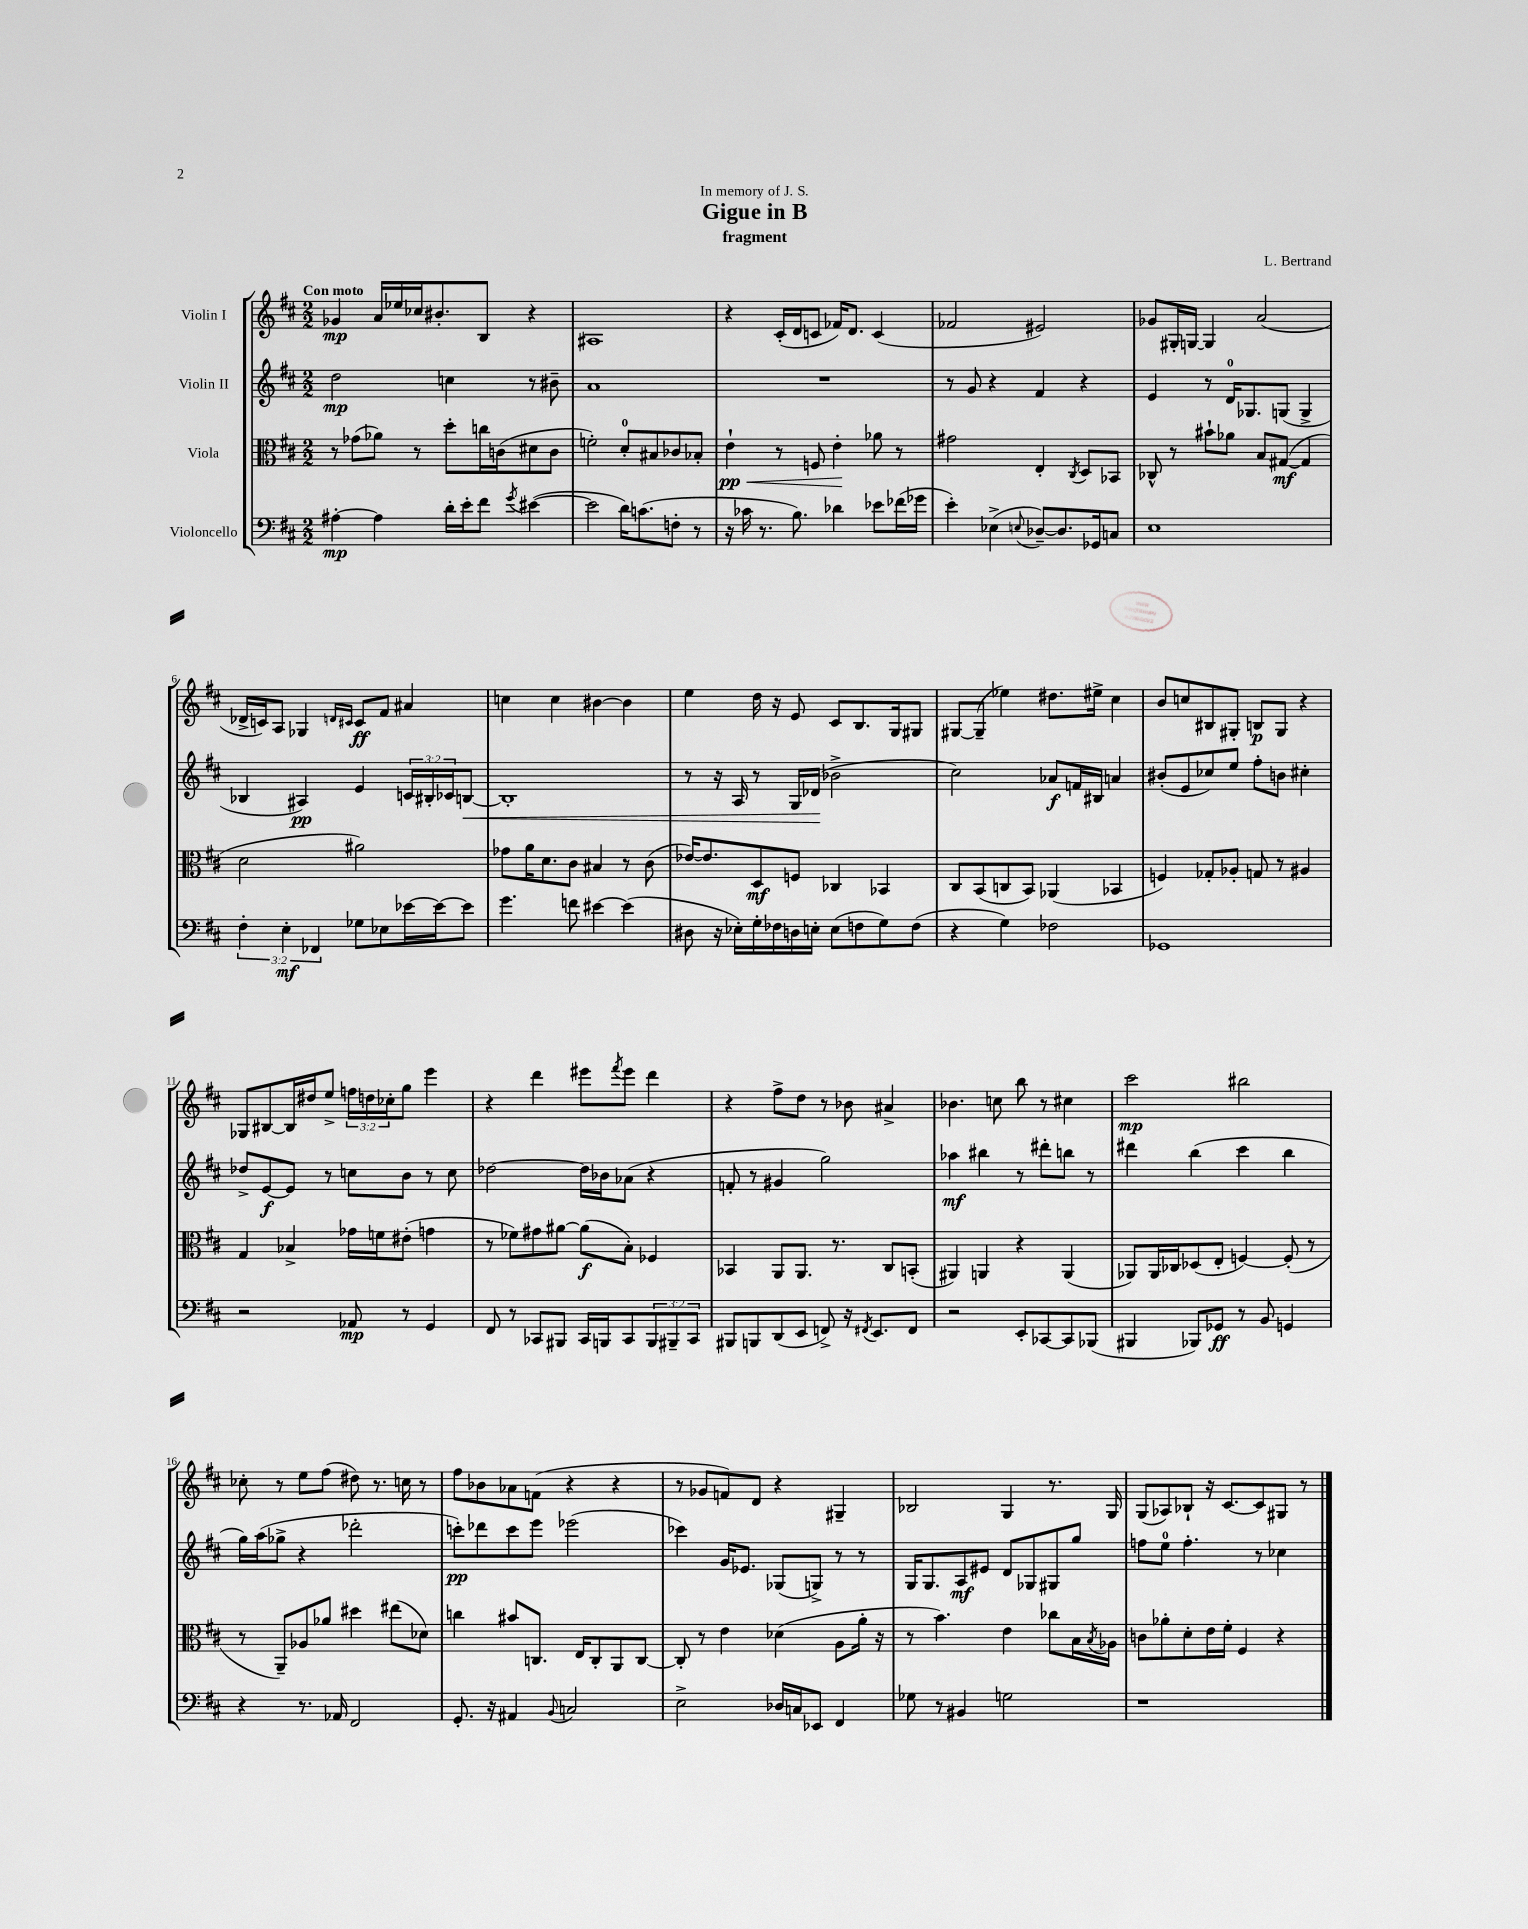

**kern	**kern	**kern	**kern
*staff4	*staff3	*staff2	*staff1
*clefF4	*clefC3	*clefG2	*clefG2
*k[f#c#]	*k[f#c#]	*k[f#c#]	*k[f#c#]
*M2/2	*M2/2	*M2/2	*M2/2
[4A#'	8r	2dd	4g-
.	(8g-	.	.
4A#]	8a-)	.	16a
.	.	.	16ee-
.	8r	.	16cc-
.	.	.	8.b#'
16d'	8dd'	4cc	.
16e'	.	.	.
8f#	16cc	.	8B
.	(16c	.	.
8qg	.	.	.
([4e#	8d#	8r	4r
.	8c	8b#~	.
=	=	=	=
2e#]	2f')	1a	1A#
16d)	8d'	.	.
(8.c	.	.	.
.	8B#	.	.
8F'	8c-	.	.
8r	8B-'	.	.
=	=	=	=
16r	4e`	1r	4r
16c-	.	.	.
8.r	.	.	.
.	8r	.	(16c#'
8.B)	.	.	16d
.	8F	.	8c
4d-	4e'	.	16f-)
.	.	.	8.d
8e-	8a-	.	(4c
(16f-	8r	.	.
16g-	.	.	.
=	=	=	=
4e')	2g#	8r	2f-
.	.	8g	.
(4E-^	.	4r	.
8qqE	.	.	.
[8D-~)	4E'	4f#	2e#)
8.D-]	.	.	.
.	8qC#	.	.
.	8D	4r	.
16GG-	.	.	.
8C	8BB-	.	.
=	=	=	=
1E	8C-^^	4e	8g-
.	8r	.	16G#'
.	.	.	[16G
.	8b#`	8r	4G]
.	8a-	16d	.
.	.	8.G-	.
.	8B	.	(2a
.	([8G#	(8G	.
.	4G#]	4G^	.
=	=	=	=
6F#'	2d	4B-	16d-^
.	.	.	16c)
.	.	.	8A
6E'	.	.	.
.	.	4A#)	4G-
6FF-	.	.	.
.	.	.	16qqd
.	.	.	16qqc#
8G-	2a#)	4e	8c#
8E-	.	.	8f#
[16e-	.	24c	4a#
.	.	24B#'	.
16e-_	.	.	.
.	.	24c-	.
8e-]	.	[8B	.
=	=	=	=
4.g	8g-	1B']	4cc
.	16a	.	.
.	8.d	.	.
.	.	.	4cc
8f	8c#	.	.
[4e#	4B#	.	[4b#
(4e#]	8r	.	4b#]
.	(8c#	.	.
=	=	=	=
8D#	[16e-)	8r	4ee
.	8.e-]	.	.
16r	.	16r	.
16E-')	.	16A	.
16G'	8D	8r	16dd
16F-	.	.	16r
16D	8F	16G	8e
16E'	.	(16d-	.
(8E	4C-	2b-^	8c#
8F	.	.	8.B
8G)	4BB-	.	.
.	.	.	16G
(8F	.	.	8G#
=	=	=	=
4r	8C#	2cc#)	[8G#
.	(8BB	.	(8G#~]
4G)	8C	.	4ee-)
.	8BB)	.	.
2F-	(4AA-	8a-	8.dd#
.	.	16f	.
.	.	16B#	16ee#^
.	4BB-	4a	4cc#
=	=	=	=
1GG-	4F)	(8b#'	8b
.	.	8e	8cc
.	8G-'	8cc-)	8B#
.	8A-'	8ee	8G#'
.	8G	8ff#'	8B
.	8r	8b	8G#
.	4A#	4cc#'	4r
=	=	=	=
2r	4G	8dd-^	8G-
.	.	[8e	[8B#
.	4B-^	8e]	16B#]
.	.	.	16dd#
.	.	8r	8ee^
8AA-	16g-	8cc	24ff
.	.	.	24dd
.	16f	.	.
.	.	.	24cc-'
8r	(8e#'	8b	8gg
4GG	4g	8r	4eee
.	.	8cc	.
=	=	=	=
8FF#	8r	[2dd-	4r
8r	8f-)	.	.
8CC-	8g#	.	4ddd
8BBB#	[8a#	.	.
16CC-	(8a#]	16dd-]	8eee#
16BBB	.	16b-	.
.	.	.	8qfff#
8CC-	8B')	(8a-	8eee#
12BBB	4F-	4r	4ddd
12BBB#~	.	.	.
12CC-	.	.	.
=	=	=	=
8BBB#	4BB-	8f'	4r
8BBB	.	8r	.
(8DD	8AA	4g#	8ff#^
8EE	8.AA	.	8dd
8FF^)	.	2gg)	8r
.	8.r	.	.
16r	.	.	8b-
8qFF#	.	.	.
8.EE	.	.	.
.	8C#	.	4a#^
8FF#	(8BB'	.	.
=	=	=	=
2r	4AA#)	4aa-	4.b-
.	4AA	4bb#	.
.	.	.	8cc
8EE'	4r	8r	8bb
[8CC-	.	8ddd#'	8r
8CC-]	(4AA	8bb	4cc#
(8BBB-	.	8r	.
=	=	=	=
4BBB#	8AA-)	4ddd#	2ccc#
.	16AA-	.	.
.	16C-	.	.
8BBB-)	(8D-	(4bb	.
8GG-	8E'	.	.
8r	[4F)	4ccc#	2bb#
8BB	.	.	.
4GG	(8F']	4bb	.
.	8r	.	.
=	=	=	=
4r	8r	16gg)	8cc-'
.	.	(16aa	.
.	8AA~)	8gg-^	8r
8.r	8A-	4r	8ee
.	8a-	.	(8ff#
16AA-	.	.	.
2FF#	4dd#	2ddd-'	8dd#)
.	.	.	8.r
.	(8ee#	.	.
.	.	.	16cc
.	8d-)	.	8r
=	=	=	=
8.GG'	4cc	8ccc')	8ff#
.	.	8ddd-	8b-
16r	.	.	.
4AA#	8b#	8ccc	8a-
.	8.C	8eee	(8f
8qqBB	.	.	.
2C	.	(2eee-	4r
.	16E	.	.
.	8C'	.	.
.	8AA	.	4r
.	[8C	.	.
=	=	=	=
2E^	8C']	4ccc-)	8r
.	8r	.	8g-
.	4e	16g	8f)
.	.	8.e-	.
.	.	.	8d
16D-	(4d-	(8G-	4r
16C	.	.	.
8EE-	.	8G^)	.
4FF#	8A	8r	4G#~
.	16a'	8r	.
.	16r	.	.
=	=	=	=
8G-	8r	16G	2B-
.	.	8.G	.
8r	4.b)	.	.
4BB#	.	8A	.
.	.	8e#	.
2G	4e	8d	4G
.	.	8G-	.
.	8cc-	8G#	8.r
.	16B	8gg	.
.	8qB	.	.
.	16A-	.	16G
=	=	=	=
1r	8c	8ff	(8G
.	8a-'	8ee	8A-)
.	8d'	4.ff'	8B-`
.	16e	.	16r
.	16f#'	.	[8.c#
.	4F#	.	.
.	.	8r	8c#]
.	4r	4cc-	8G#
.	.	.	8r
==	==	==	==
*-	*-	*-	*-
